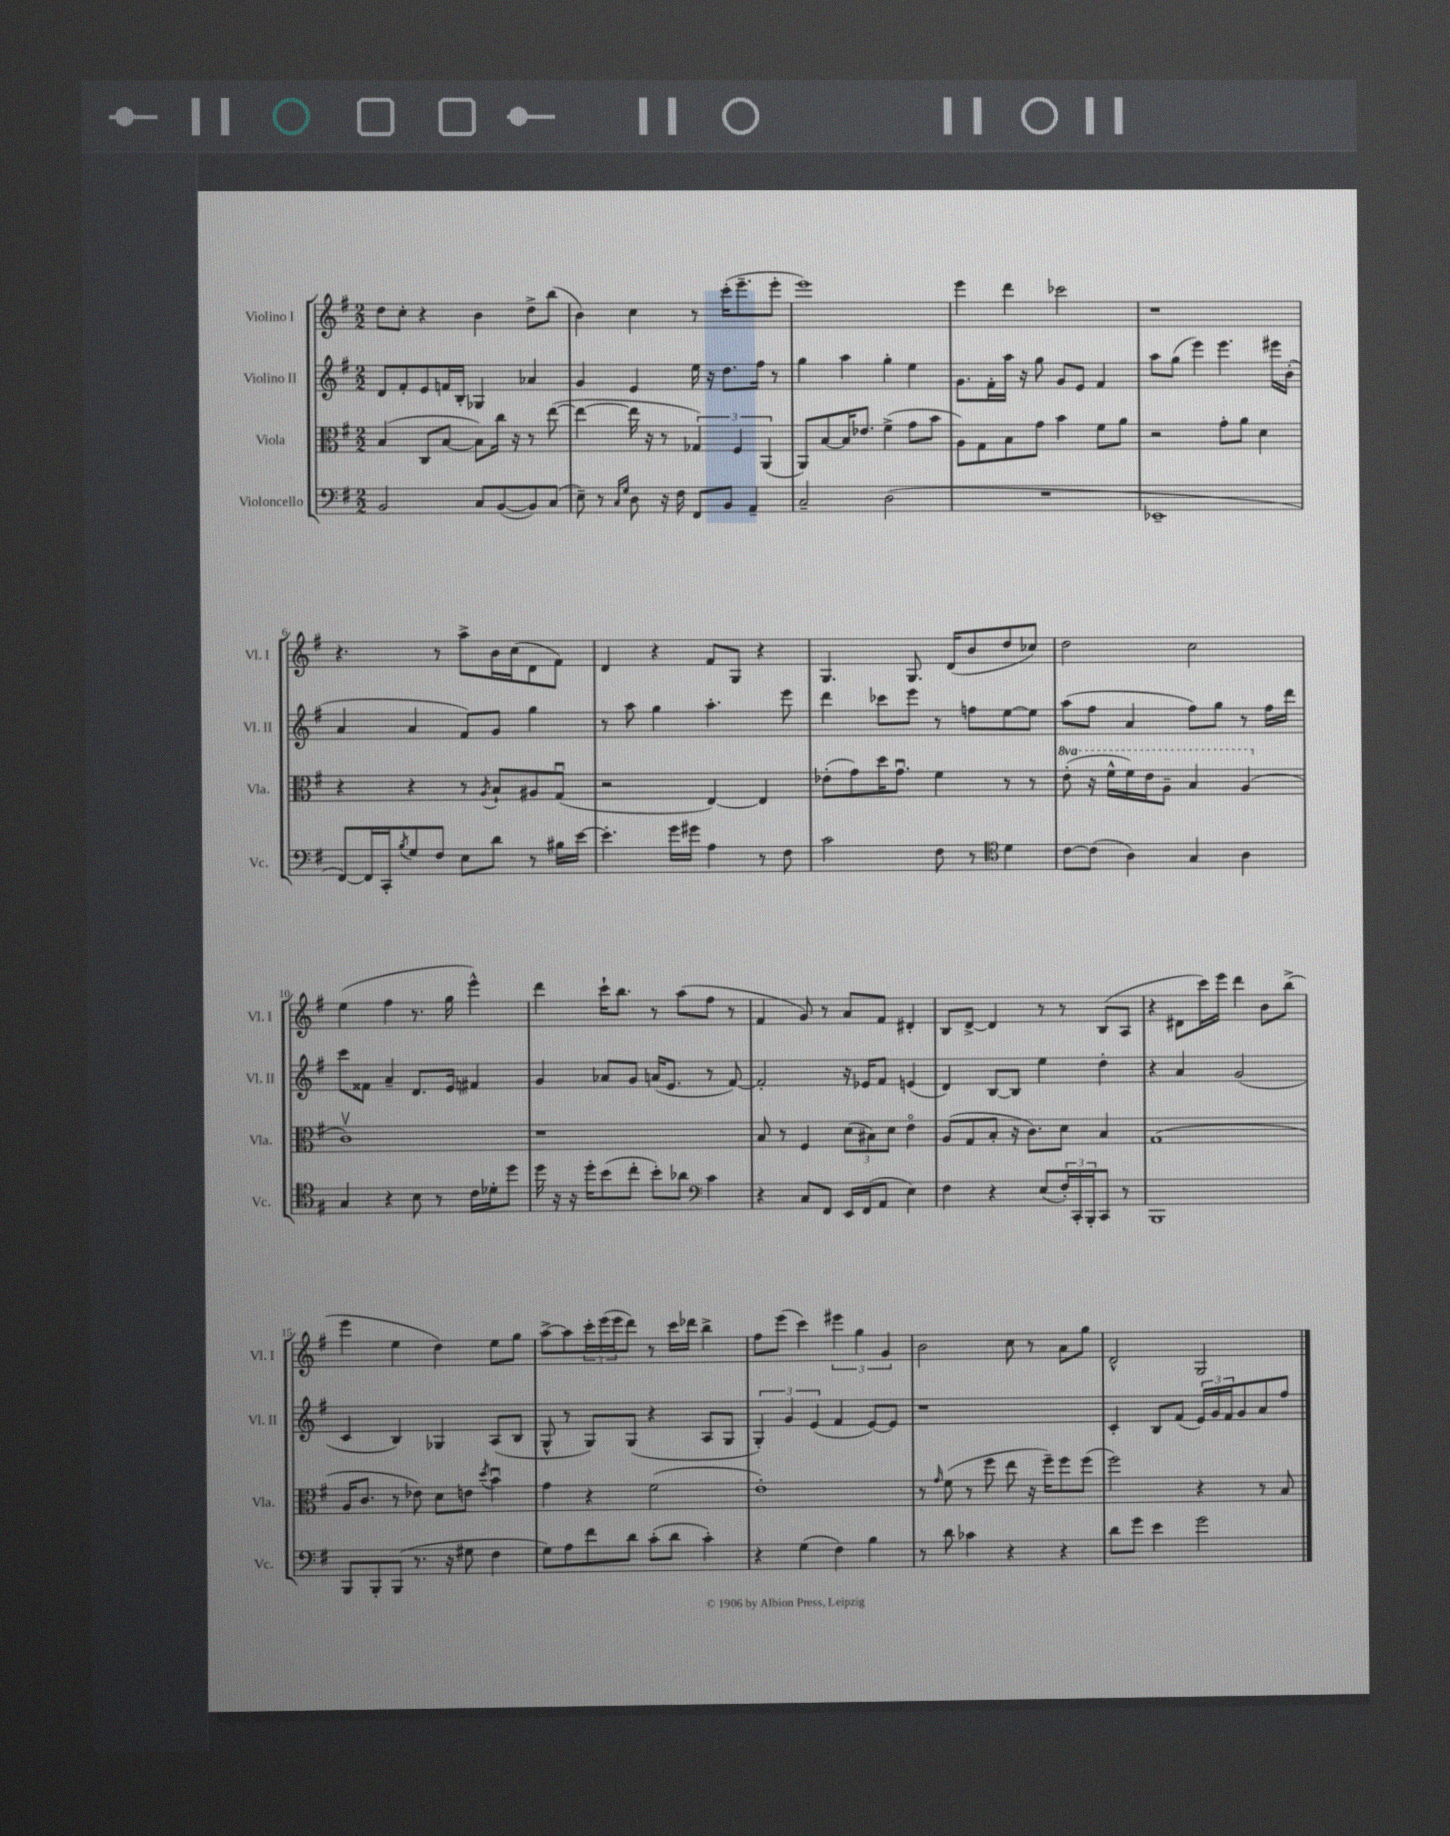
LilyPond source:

<<
\new StaffGroup <<
\new Staff = "s0" \with { instrumentName = "Violino I" shortInstrumentName = "Vl. I" } {
    \clef treble \key g \major \numericTimeSignature \time 2/2
    d''8 c''8-. r4 b'4 d''8-> b''8( |
    b'4) c''4 r8 c'''16-.( e'''8.-- e'''8-. |
    e'''1) |
    e'''4 d'''4 ces'''2 |
    r1 |
    r4. r8 a''8-> b'16 c''16( d'8 fis'8) |
    d'4 r4 fis'8 g8 r4 |
    g4. g8. d'16( b'8 d''8 ces''8) |
    d''2 c''2 |
    e''4( fis''4 r8. g''16 e'''4-^) |
    d'''4 c'''16-! b''8. r8 a''8( fis''8 r8 |
    fis'4 g'8) r8 a'8 fis'8 dis'4-. |
    b8 d'8~-> d'4 r8 r8 b8( a8 |
    r4 dis'8 c'''16) e'''16 d'''4 b'8 b''8->( |
    e'''4 e''4 d''4) e''8 g''8 |
    a''8~-> a''8 \tuplet 3/2 { c'''16-. e'''16( e'''16 } d'''8) r8 c'''16 des'''16 b''4-> |
    fis''8 e'''8( c'''4) \tuplet 3/2 { eis'''4 g''4 g'4 } |
    b'2 c''8 r8 a'8 g''8 |
    d'2-^ g2 \bar "|." |
}
\new Staff = "s1" \with { instrumentName = "Violino II" shortInstrumentName = "Vl. II" } {
    \clef treble \key g \major \numericTimeSignature \time 2/2
    d'8 fis'8-. e'8 f'16 b16-. ges4 aes'4 |
    g'4 e'4 e''16 r16 d''8. fis''16 r8 |
    g''4 a''4 g''4-. e''4 |
    g'8. fis'16-. a''16 r16 g''8 g'8 e'8 fis'4 |
    a''8 g''8( e'''4) e'''4. eis'''16 b'16-.( |
    a'4 a'4 fis'8) g'8 g''4 |
    r8 a''8 g''4 a''4.-. e'''8 |
    d'''4 ces'''8 e'''8 r8 f''8 e''8~ e''8 |
    a''8( fis''8 a'4 fis''8) g''8 r8 fis''16 d'''16 |
    c'''8 fisis'8 a'4-- d'8. e'16 fis'4 |
    g'4 aes'8 g'8 a'16( e'8. r8 fis'8~) |
    fis'2-. r16 ees'16 fis'8 e'4( |
    d'4) b8~ b8 e''4 d''4-. |
    r4 a'4 g'2( |
    c'4 b4) ges4 a8( b8 |
    g8-^ r8 g8) g8( r4 a8 g8 |
    \tuplet 3/2 { g4-.) g'4 e'4( } fis'4 e'8~) e'8 |
    r1 |
    c'4-. b8 fis'8( \tuplet 3/2 { e'16) g'16 fis'16 } g'8 a'8 fis''8 \bar "|." |
}
\new Staff = "s2" \with { instrumentName = "Viola" shortInstrumentName = "Vla." } {
    \clef alto \key g \major \numericTimeSignature \time 2/2 \set Staff.ottavationMarkups = #ottavation-simple-ordinals
    b4( c8 b8~ b8) c''16 r16 r8 e''8~( |
    e''4~ e''16 r16 r8 \tuplet 3/2 { ges4) fis4 a,4( } |
    a,8) b8~ b16 ees'8. fis'4->( g'8 b'8 |
    a8) g8 b8 g'8 b'4 fis'8 a'8 |
    r2 g'8-. a'8 d'4 |
    r4 r4 r8 \acciaccatura { a8 } b8-! ais8 g8\downbow( |
    r2 e4~) e4 |
    ees'8-.( g'8) d''16 g'8.\downbow fis'4 r8 r8 |
    \ottava #1 e''8-.( r16 fis''16-^ fis''16) e''16 a'8-- b'4 a'4( \ottava #0 |
    c'1\upbow) |
    r1 |
    b8 r8 fis4 \tuplet 3/2 { d'8( bis8) d'8 } e'4\flageolet |
    a8( g8 b8-. r16 c'8.) d'8 b4 |
    g1( |
    a16 c'8. r8 ees'8) d'8 e'8 \acciaccatura { d''8 } b'4\downbow |
    g'4 r4 fis'2( |
    e'1-.) |
    r8 \grace { g'16 } fis'8( r8 fis''8 e''8 r16 fis''16--) fis''8 fis''8( |
    fis''2) r4 r8 b8 \bar "|." |
}
\new Staff = "s3" \with { instrumentName = "Violoncello" shortInstrumentName = "Vc." } {
    \clef bass \key g \major \numericTimeSignature \time 2/2
    b,2 c8 b,8~( b,8) c8( |
    e8--) r8 \grace { c16 g16 } d8 r16 fis16 fis,8 b,8 a,4-- |
    c2-- d2( |
    R1 |
    ees,1-- |
    fis,8~) fis,16 c,16-. \acciaccatura { b8 } g8 fis8 e8 d'8 r8 bis16 e'16~ |
    e'4.-. g'16 gis'16 a4 r8 fis8 |
    c'2 fis8 r8 \clef tenor d'4 |
    c'8~ c'8( a4) g4 a4 |
    g4 r4 b8 r8 c'16 des'16-. d''8 |
    d''16 r16 r16 d''16-. b'8( c''8-. b'8-.) aes'8 \clef bass c'4 |
    r4 c8 fis,8 e,16 fis,16( a,8 e4) |
    fis4 r4 e8( \tuplet 3/2 { fis16-.) c,16-. b,,16-. } c,8 r8 |
    b,,1 |
    b,,8 b,,8-. b,,8( r8. r16 gis8 fis4 |
    g8) a8 fis'8 d'8 c'8-.( d'8 c'4-.) |
    r4 g4( fis4) b4 |
    r8 d'8 ces'4 r4 r4 |
    d'8 g'8 e'4 g'2 \bar "|." |
}
>>
>>
